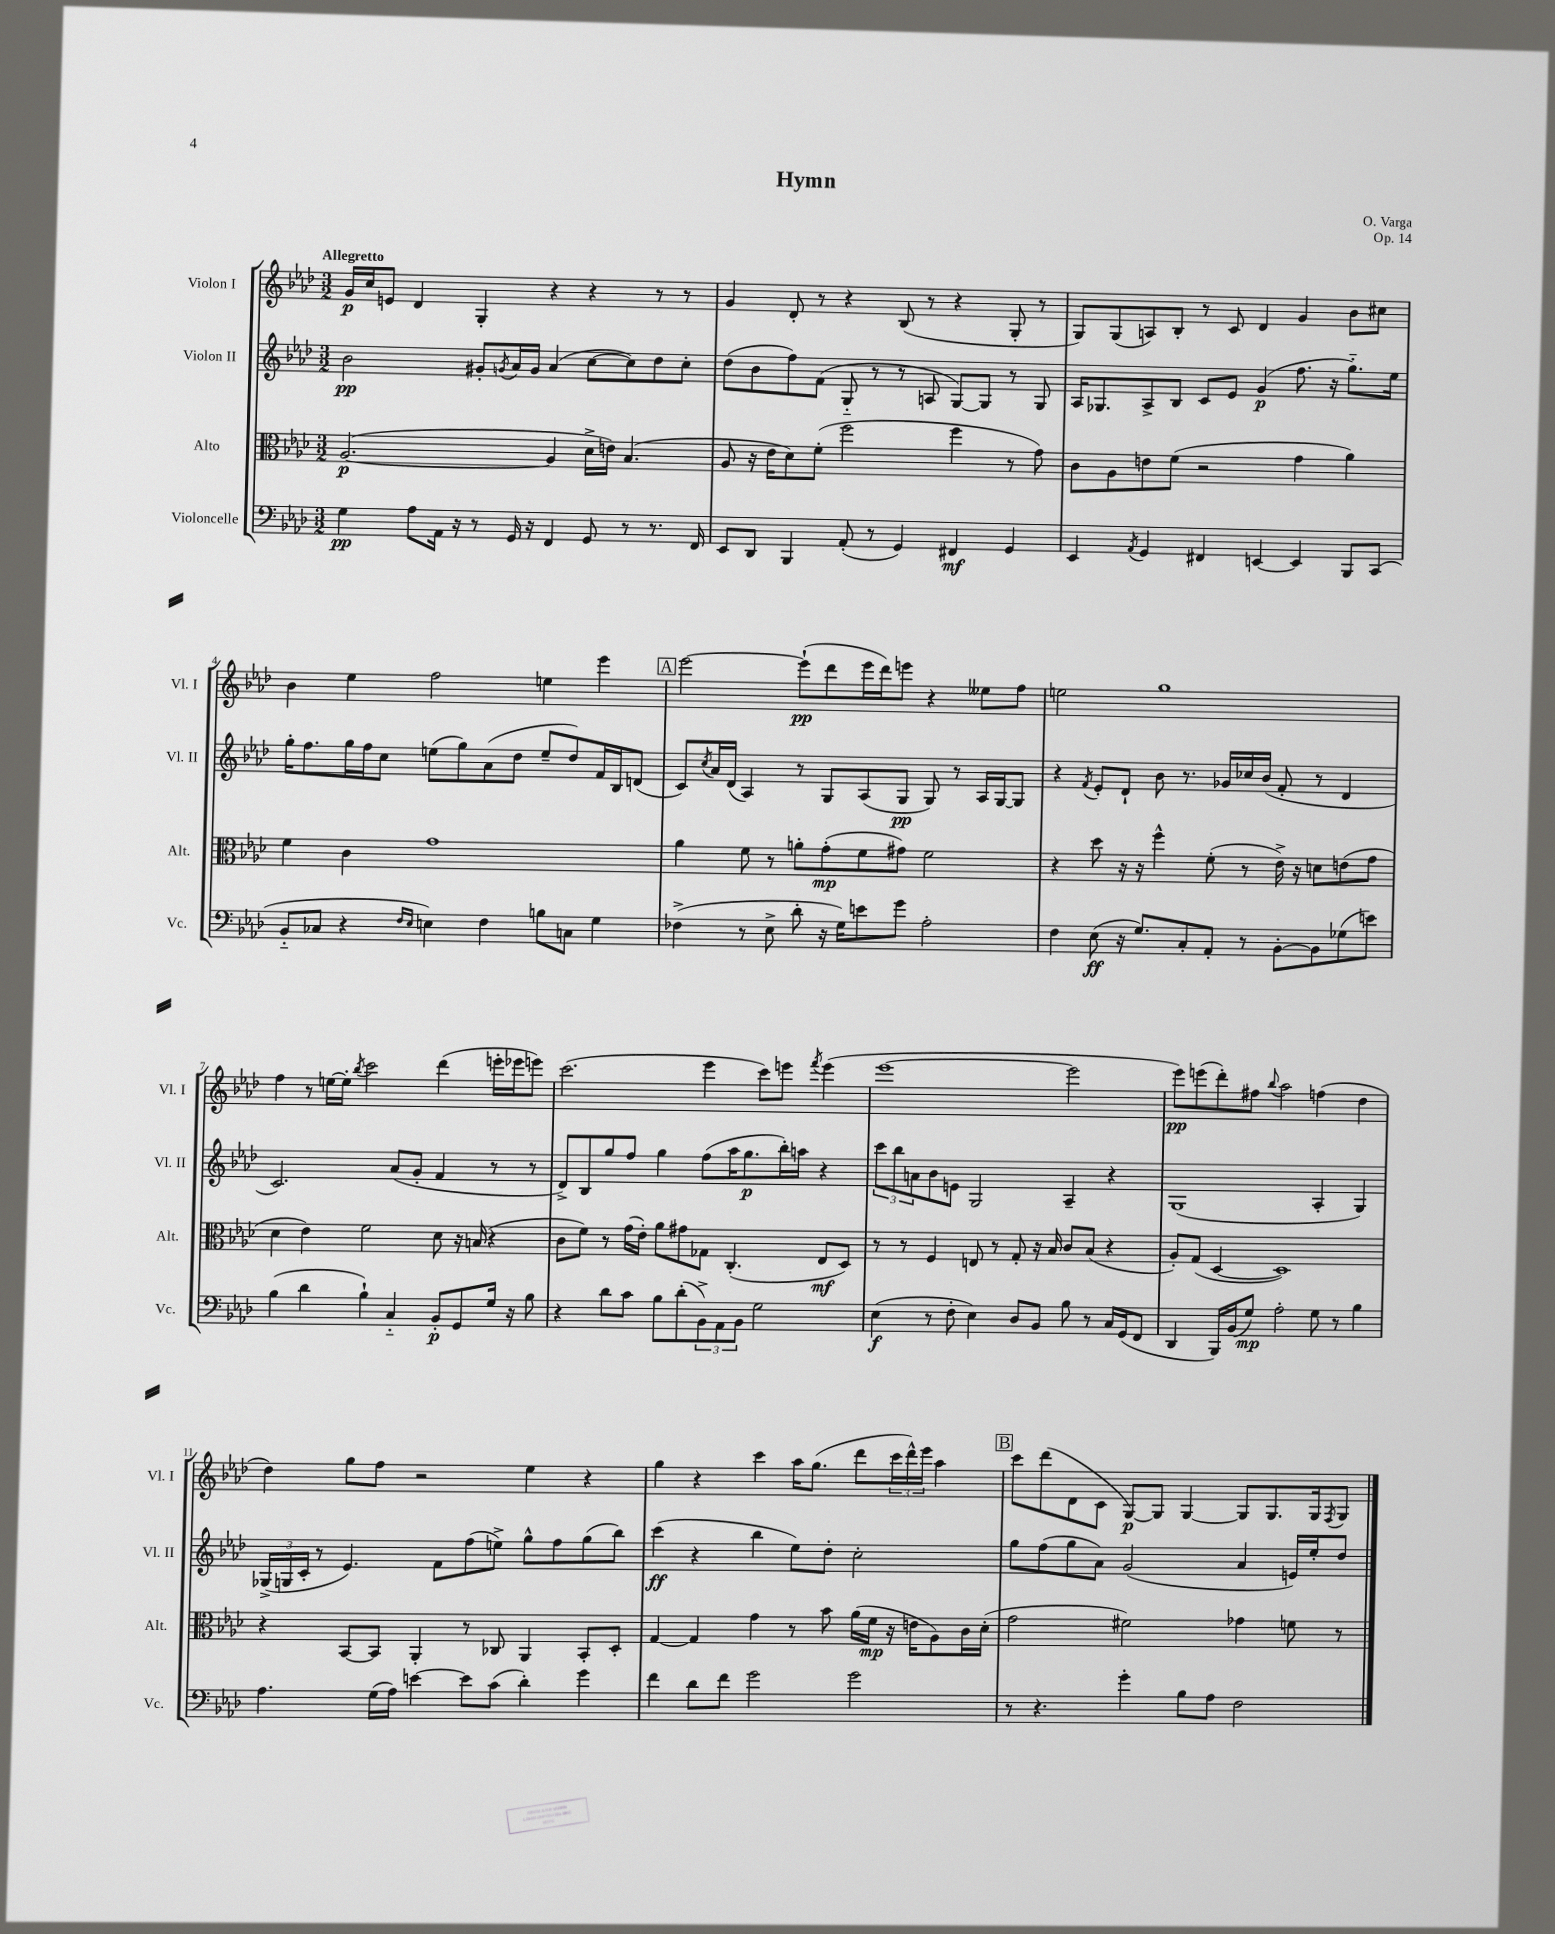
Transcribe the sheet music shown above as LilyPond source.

\header { title = "Hymn" composer = "O. Varga" opus = "Op. 14" }
<<
\new StaffGroup <<
\new Staff = "s0" \with { instrumentName = "Violon I" shortInstrumentName = "Vl. I" } {
    \clef treble \key aes \major \numericTimeSignature \time 3/2 \tempo "Allegretto"
    g'16\p c''16 e'8 des'4 g4-. r4 r4 r8 r8 |
    g'4 des'8-. r8 r4 bes8( r8 r4 g8-. r8 |
    g8) g8( a8) bes8-. r8 c'8 des'4 g'4 bes'8 cis''8 |
    bes'4 ees''4 f''2 e''4 ees'''4 |
    \mark \markup { \box "A" } ees'''2~ ees'''8-!\pp( des'''8 ees'''16 des'''16) e'''8 r4 eeses''8 f''8 |
    e''2 g''1 |
    f''4 r8 e''16~ e''16-. \acciaccatura { bes''8 } c'''2 des'''4( e'''16-. ees'''16 e'''8) |
    c'''2.( ees'''4 c'''8) e'''8 \acciaccatura { f'''8 } e'''4( |
    ees'''1~ ees'''2 |
    ees'''8\pp) e'''8( des'''8-.) fis''8 \appoggiatura { bes''8 } aes''2 f''4( des''4 |
    des''4) g''8 f''8 r2 ees''4 r4 |
    g''4 r4 c'''4 aes''16 g''8.( des'''8 \tuplet 3/2 { c'''16 des'''16-^) ees'''16 } aes''4 |
    \mark \markup { \box "B" } c'''8 des'''8( des'8 c'8 g8~\p) g8 g4~ g8 g8. g16 \acciaccatura { f8 } g8 \bar "|." |
}
\new Staff = "s1" \with { instrumentName = "Violon II" shortInstrumentName = "Vl. II" } {
    \clef treble \key aes \major \numericTimeSignature \time 3/2
    bes'2\pp gis'8-. \acciaccatura { g'8 } aes'16 g'16 aes'4( c''8~ c''8) des''8 c''8-. |
    des''8( bes'8 f''8) f'8( g8-_ r8 r8 a8 g8~) g8 r8 g8 |
    aes16 ges8. aes8-> bes8 c'8 ees'8 g'4\p( f''8. r16 g''8.-_) ees''16 |
    g''16-. f''8. g''16 f''16 c''8 e''8( g''8) aes'8( des''8 e''8-- des''8) f'16 bes16 d'8( |
    \mark \markup { \box "A" } c'8) \acciaccatura { c''8 } aes'16 des'16( aes4) r8 g8 aes8( g8\pp g8) r8 aes16 g16~ g8 |
    r4 \acciaccatura { f'8 } ees'8-. des'8-! bes'8 r8. ges'16 ces''16 bes'16( f'8-. r8 des'4 |
    c'2.) aes'8( g'8-. f'4 r8 r8 |
    des'8->) bes8 g''8 f''8 g''4 f''8( aes''16 g''8.\p bes''16-.) a''16 r4 |
    \tuplet 3/2 { c'''8 bes''8 a'8 } bes'8 e'8 g2 aes4-- r4 |
    g1( aes4-. g4) |
    \tuplet 3/2 { ges16->( g16 c'16-. } r8 ees'4.) f'8 f''8( e''8->) g''8-^ f''8 g''8( bes''8) |
    c'''4\ff( r4 bes''4 ees''8) des''8-. c''2-. |
    \mark \markup { \box "B" } g''8 f''8( g''8 aes'8) g'2( aes'4 e'16) ees''16-. des''8 \bar "|." |
}
\new Staff = "s2" \with { instrumentName = "Alto" shortInstrumentName = "Alt." } {
    \clef alto \key aes \major \numericTimeSignature \time 3/2
    aes2.~\p( aes4 des'16-> e'16) bes4.( |
    aes8 r16 ees'16 des'8) f'8-.( f''2 f''4 r8 g'8) |
    c'8 aes8 e'8 f'8( r2 g'4 aes'4) |
    f'4 c'4 g'1 |
    \mark \markup { \box "A" } aes'4 f'8 r8 a'8-. g'8-.\mp( f'8 gis'8) f'2 |
    r4 des''8 r16 r16 f''4-^ f'8-.( r8 ees'16->) r16 d'8 e'8( g'8 |
    des'4 ees'4) f'2 des'8 r16 b16( r4 |
    c'8 f'8) r8 g'16( ees'16-.) aes'8 gis'8 ges8 c4.-.( ees8\mf des8) |
    r8 r8 f4 e8 r8 g8-. r16 bes16 c'8 bes8( r4 |
    aes8-.) g8( des4~ des1) |
    r4 bes,8~ bes,8 aes,4-. r8 ces8 aes,4 bes,8-. des8-. |
    g4~ g4 g'4 r8 bes'8 aes'16( f'16\mp r16 e'16 aes8) c'16 des'16-.( |
    \mark \markup { \box "B" } g'2 fis'2) ges'4 f'8 r8 \bar "|." |
}
\new Staff = "s3" \with { instrumentName = "Violoncelle" shortInstrumentName = "Vc." } {
    \clef bass \key aes \major \numericTimeSignature \time 3/2
    g4\pp aes8 aes,16 r16 r8 g,16 r16 f,4 g,8 r8 r8. f,16 |
    ees,8 des,8 bes,,4 aes,8-.( r8 g,4) fis,4\mf g,4 |
    ees,4 \acciaccatura { aes,8 } g,4 fis,4 e,4~ e,4 bes,,8 c,8( |
    bes,8-_ ces8 r4 \grace { f16 ees16 } e4) f4 b8 c8 g4 |
    \mark \markup { \box "A" } fes4->( r8 ees8-> des'8-. r16 g16) e'8 g'8 aes2-. |
    f4 ees8\ff( r16 g8.) c8-. aes,8-. r8 bes,8~-. bes,8 ges8( e'8) |
    bes4( des'4 bes4-!) c4-_ bes,8-.\p g,8 g16 r16 bes8 |
    r4 des'8 c'8 bes8 des'8-.( \tuplet 3/2 { bes,8->) aes,8 bes,8 } g2 |
    ees4\f( r8 f8-. ees4) des8 bes,8 bes8 r8 c16 g,16( f,8 |
    des,4 bes,,16) bes,16( g8\mp) aes2-. g8 r8 bes4 |
    aes4. g16( aes16) e'4~ e'8 c'8( des'4-.) g'4 |
    f'4 des'8 f'8 g'2 g'2 |
    \mark \markup { \box "B" } r8 r4. g'4-. bes8 aes8 f2 \bar "|." |
}
>>
>>
